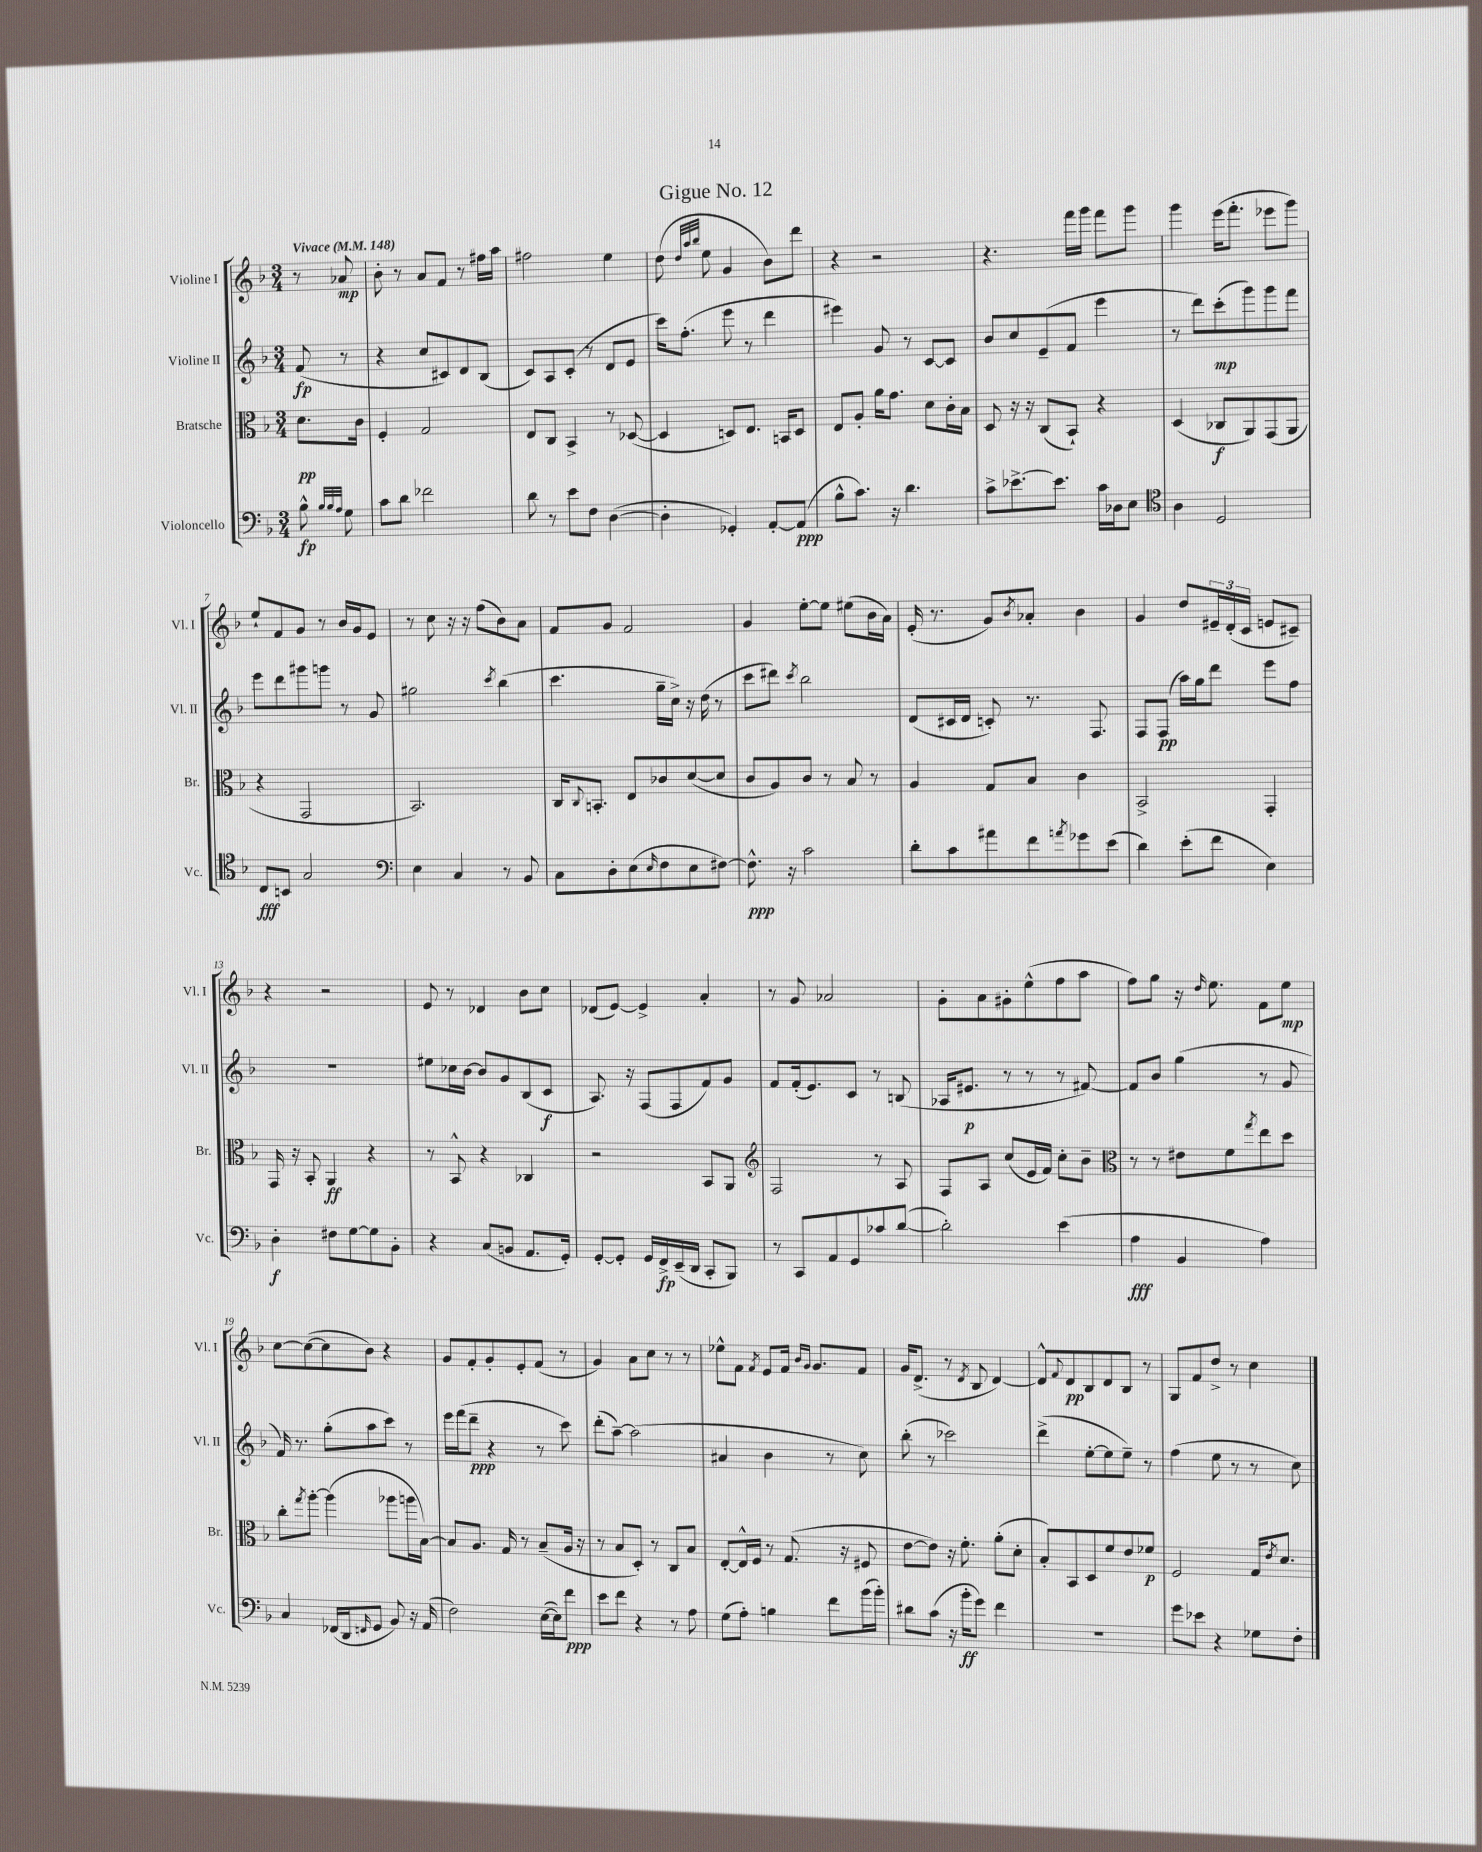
\header { title = "Gigue No. 12" }
<<
\new StaffGroup <<
\new Staff = "s0" \with { instrumentName = "Violine I" shortInstrumentName = "Vl. I" } {
    \clef treble \key f \major \numericTimeSignature \time 3/4 \partial 4 \tempo "Vivace" 4 = 148
    r8 aes'8\mp |
    bes'8-. r8 a'8 f'8 r8 fis''16 a''16 |
    fis''2 e''4 |
    d''8( \grace { d''32 a''32 bes''32 } e''8 g'4 bes'8) d'''8 |
    r4 r2 |
    r4. f'''16 g'''16 f'''8 g'''8 |
    g'''4 e'''16( f'''8.-. ees'''8 g'''8) |
    e''8-! f'8 g'8 r8 bes'16 g'16 e'8 |
    r8 c''8 r16 r16 f''8( bes'8) a'8 |
    f'8 g'8 f'2 |
    g'4 e''8~-. e''8 eis''8( bes'16 a'16) |
    e'16-.( r8. g'8) \acciaccatura { bes'8 } aes'8-. bes'4 |
    g'4 d''8 \tuplet 3/2 { eis'16-- d'16-.( c'16 } e'8 cis'8--) |
    r4 r2 |
    e'8 r8 des'4 bes'8 c''8 |
    des'8( e'8~) e'4-> a'4-. |
    r8 g'8 aes'2 |
    g'8-. a'8 gis'8-. e''8-^( f''8 a''8 |
    f''8) g''8 r16 \grace { d''16 } e''8. f'8 e''8\mp |
    c''8~ c''8~( c''8 bes'8) r4 |
    g'8 f'8-. g'8-. e'8-. f'8( r8 |
    g'4) a'8 c''8 r8 r8 |
    ees''8-^ f'8 \acciaccatura { f'8 } e'8 f'16 \grace { bes'16 g'16 } g'8. f'8 |
    g'16 d'8.->( r8 \acciaccatura { d'8 } bes8 d'4~) |
    d'8-^ \appoggiatura { f'8 } d'8\pp bes8 d'8 bes8 r8 |
    g8 f'8 d''8-> r8 c''4 \bar "|." |
}
\new Staff = "s1" \with { instrumentName = "Violine II" shortInstrumentName = "Vl. II" } {
    \clef treble \key f \major \numericTimeSignature \time 3/4 \partial 4
    f'8\fp( r8 |
    r4 c''8 cis'8) d'8 bes8( |
    c'8) a8 c'8-.( r8 d'8 e'8 |
    c'''16) f''8.-.( e'''8 r8 d'''4 |
    eis'''4) g'8 r8 c'8~ c'8 |
    bes'8 c''8 e'8--( f'8 e'''4 |
    r8 d'''8) c'''8-.\mp( g'''8) g'''8 f'''8 |
    e'''8 d'''8 gis'''8 g'''8 r8 g'8 |
    gis''2 \acciaccatura { c'''8 } bes''4( |
    c'''4. g''16-- c''16->) r16 d''16( r8 |
    c'''8 dis'''8) \acciaccatura { c'''8 } bes''2 |
    d'8( cis'16 d'16 c'8-.) r8. f8. |
    f8 f8\pp( a''16) g''16 d'''8 e'''8 f''8 |
    R2. |
    eis''8 ces''16 bes'16~ bes'8 g'8 bes8( c'8\f |
    a8.) r16 f8( f8 f'8) g'8 |
    f'8 f'16-.( e'8.) c'8 r8 b8( |
    aes16 eis'8.\p r8 r8 r8 fis'8~) |
    fis'8 bes'8 g''4( r8 g'8 |
    f'16) r8. g''8-.( a''8 c'''8) r8 |
    e'''16 f'''16( d'''8--\ppp r4 r8 c'''8) |
    d'''8-.( a''8~--) a''2( |
    ais'4 bes'4 r8 c''8) |
    bes''8-.( r8 ces'''2) |
    d'''4->( e''8~-. e''8 e''8--) r8 |
    f''4( e''8 r8 r8 c''8) \bar "|." |
}
\new Staff = "s2" \with { instrumentName = "Bratsche" shortInstrumentName = "Br." } {
    \clef alto \key f \major \numericTimeSignature \time 3/4 \partial 4
    d'8.\pp c'16 |
    f4-. g2 |
    e8 c8 bes,4-> r8 des8~( |
    des4 d8) e8. b,16 d8 |
    e8 a8-. a'16 g'8. d'8 c'16-. bes16 |
    d8 r16 r16 c8( bes,8-!) r4 |
    d4( ces8\f a,8) g,8( a,8 |
    r4 g,2 |
    bes,2.) |
    c16 \appoggiatura { c8 } b,8.-. e8 ces'8 d'8~( d'8 |
    c'8 a8) c'8 r8 bes8 r8 |
    a4 g8 bes8 c'4 |
    bes,2-> g,4-. |
    g,16 r16 bes,8-. a,4\ff r4 |
    r8 bes,8-^ r4 ces4 |
    r2 bes,8 a,8 |
    \clef treble f2 r8 a8 |
    f8 a8 c''8( e'16 f'16) c''8-. bes'8-- |
    \clef alto r8 r8 eis'8 f'8 \acciaccatura { g''8 } e''8 d''8 |
    c''8-. \acciaccatura { g''8 } a''8~-. a''4( aes''8 a''16 bes16~) |
    bes8 a8. g16 r8 bes8--( a16 r16 |
    r8 bes8 d8-.) r8 c8 bes8 |
    e8~-. e16-^ f16 r8 g8.( r16 fis8 |
    e'8~ e'8) r16 f'8.-. a'8-.( d'8-. |
    bes8-.) bes,8 d8 f'8 e'8 fes'8\p |
    f2 g16 \acciaccatura { e'8 } d'8. \bar "|." |
}
\new Staff = "s3" \with { instrumentName = "Violoncello" shortInstrumentName = "Vc." } {
    \clef bass \key f \major \numericTimeSignature \time 3/4 \partial 4
    bes8-^\fp \grace { bes32 bes32 a32 } g8 |
    c'8 d'8 fes'2 |
    d'8 r8 e'8 f8 d4~( |
    d4-. ges,4-.) a,8~-. a,8\ppp( |
    bes8-^ c'8.) r16 d'4. |
    c'8-> ees'8.~-> ees'8. c'16 des16 e8 |
    \clef tenor a4 d2 |
    c8\fff b,8 g2 |
    \clef bass e4 c4 r8 bes,8 |
    c8 d8-. e8( \grace { e16 } f8 e8 fis8~) |
    fis8.-^\ppp r16 c'2 |
    d'8-. c'8 ais'8 f'8 \acciaccatura { a'8 } ges'8 e'8( |
    d'4) e'8-.( f'8 e4) |
    d4-.\f fis8 g8~ g8 bes,8-. |
    r4 c8( b,8 a,8. g,16-.) |
    g,8~-. g,8-. g,16 f,16->\fp e,16--( d,16 c,8-. bes,,8) |
    r8 c,8 a,8 g,8 ces'8 d'8~( |
    d'2-.) e'4( |
    a4\fff bes,4 a4) |
    c4 fes,16( d,16 \grace { f,16 } g,8 bes,8) r16 a,16( |
    f2) e16~( e16) f'8\ppp |
    e'8 f'8 r4 r8 a8 |
    g8( a8-.) b4 f'8 bes'16( bes'16-.) |
    dis'8 c'8( r16 bes'16-.\ff g'8) f'4 |
    R2. |
    g'8 ees'8 r4 ges8 f8-. \bar "|." |
}
>>
>>
